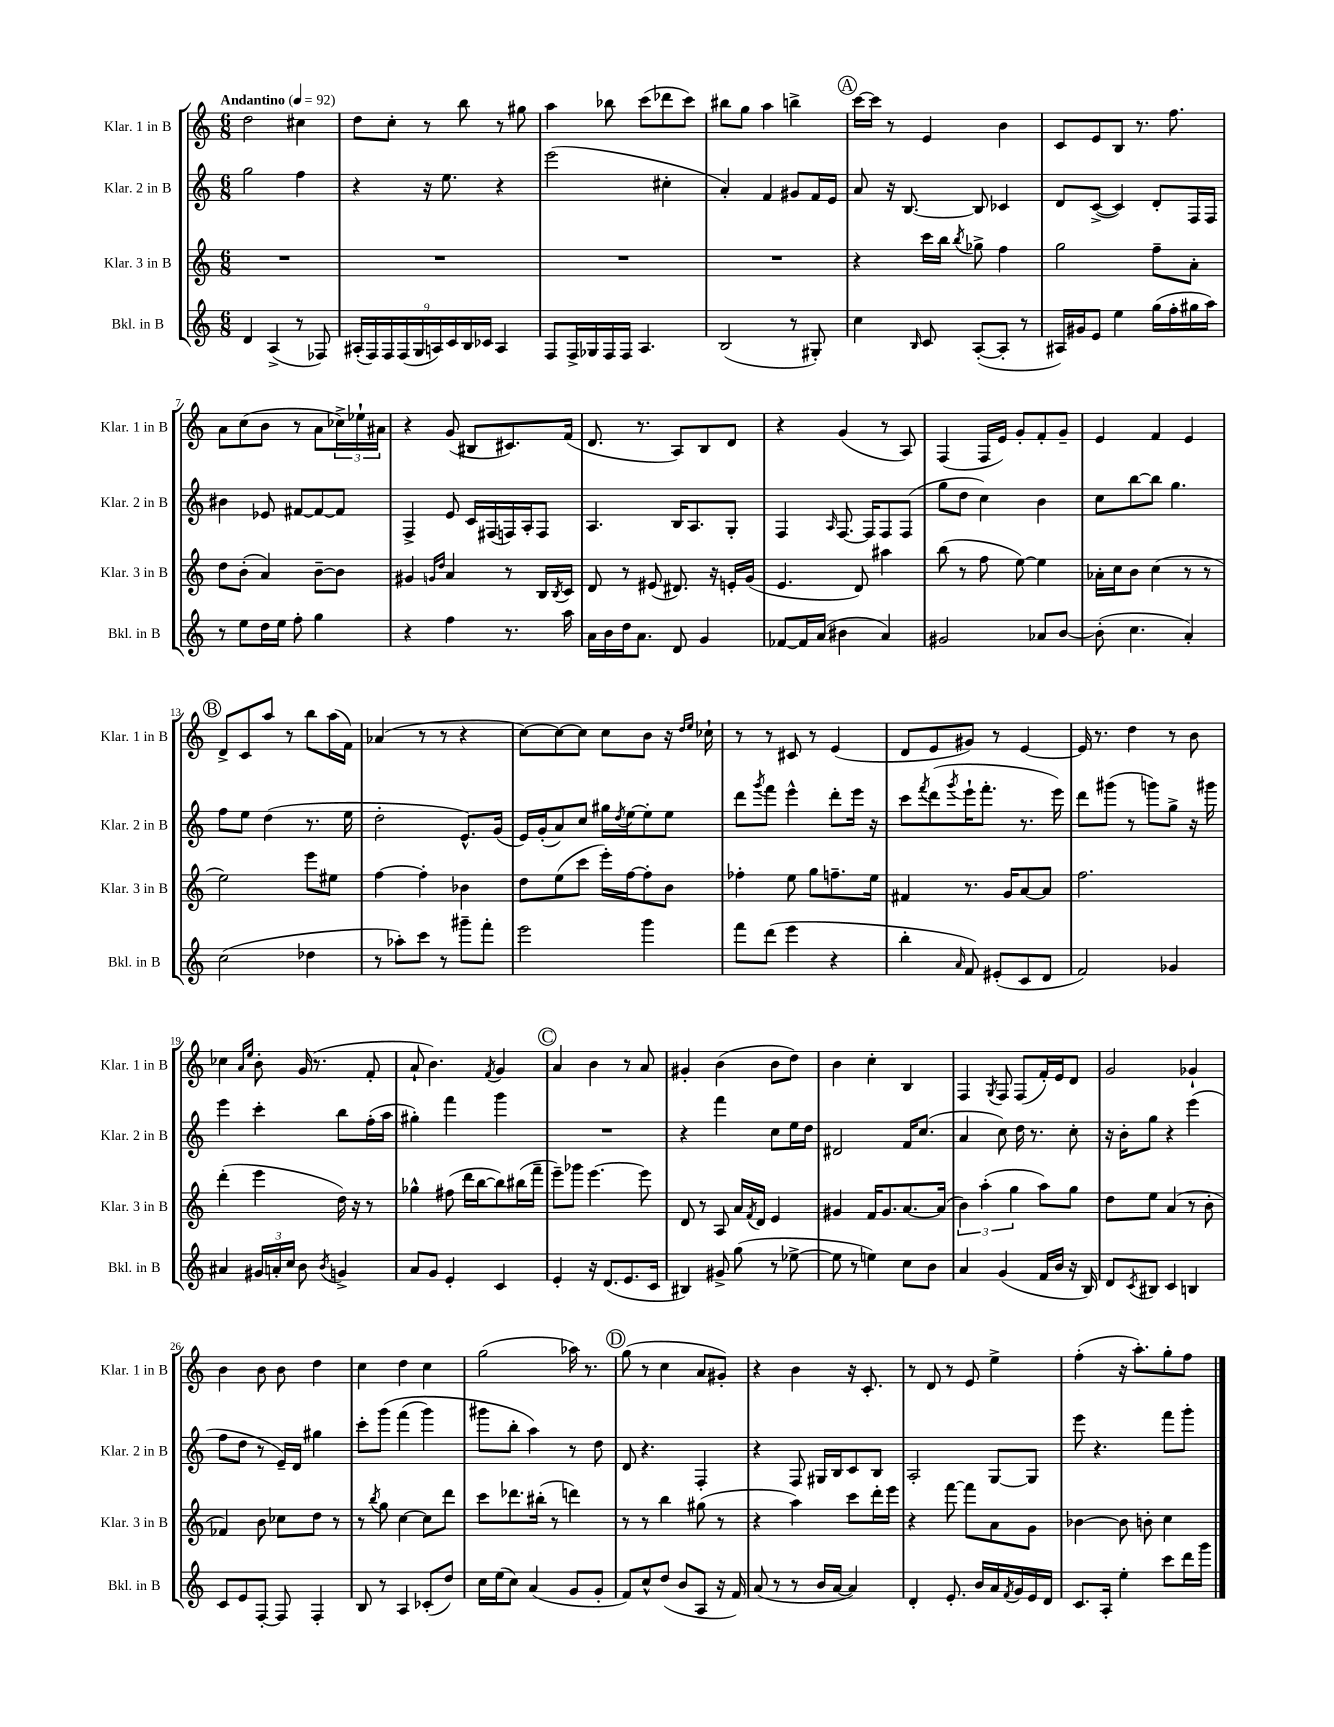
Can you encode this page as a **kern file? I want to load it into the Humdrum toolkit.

**kern	**kern	**kern	**kern
*part4	*part3	*part2	*part1
*staff4	*staff3	*staff2	*staff1
*I"Bkl. in B	*I"Klar. 3 in B	*I"Klar. 2 in B	*I"Klar. 1 in B
*I'Bkl. in B	*I'Klar. 3 in B	*I'Klar. 2 in B	*I'Klar. 1 in B
*clefG2	*clefG2	*clefG2	*clefG2
*k[]	*k[]	*k[]	*k[]
*M6/8	*M6/8	*M6/8	*M6/8
*MM92	*MM92	*MM92	*MM92
=1	=1	=1	=1
!	!	!	!LO:TX:a:B:t=Andantino
4d/	2.r	2gg\	2dd\
(4A^/	.	.	.
8r	.	4ff\	4cc#X\
8F-X/)	.	.	.
=2	=2	=2	=2
(18A#X'/LL	2.r	4r	8dd\L
18F/)	.	.	.
18F/	.	.	.
.	.	.	8cc'\J
(18F/	.	.	.
18G/	.	.	.
.	.	16r	8r
18An/)	.	.	.
.	.	8.ee\	.
18c/	.	.	.
.	.	.	8bb\
18B/	.	.	.
18c-X/JJ	.	.	.
4A/	.	4r	8r
.	.	.	8gg#X\
=3	=3	=3	=3
8F/L	2.r	(2eee\	4aa\
16F^/L	.	.	.
16G-X/	.	.	.
16F/	.	.	8bb-X\
16F/JJ	.	.	.
4.A/	.	.	(8ccc\L
.	.	4cc#X'\	8ddd-X\
.	.	.	8ccc\J)
=4	=4	=4	=4
(2B/	2.r	4a'/)	8bb#X\L
.	.	.	8gg\J
.	.	4f/	4aa\
8r	.	8g#X/L	4bbn^\
8G#X'/)	.	16f/L	.
.	.	16e/JJ	.
!!LO:REH:place=s1:t=A
=5	=5	=5	=5
4cc\	4r	8a/	[16ccc\LL
.	.	.	16ccc\JJ]
.	.	16r	8r
.	.	[8.B/	.
16qqB/	.	.	.
8c/	16ccc\LL	.	4e/
.	16bb\JJ	.	.
.	8qbb/	.	.
([8A'/L	8gg-X^\	8B/]	.
8A'/J]	4ff\	4c-X/	4b\
8r	.	.	.
=6	=6	=6	=6
16A#X/LL)	2gg\	8d/L	8c/L
16g#X/J	.	.	.
8e/J	.	([8c^/J	8e/
4ee\	.	4c/])	8B/J
.	.	.	8.r
(16gg\LL	8ff~\L	8d'/L	.
16ff'\	.	.	8.ff\
16gg#X\	8a'\J	16F/L	.
16aa\JJ)	.	16F/JJ	.
!!LO:LB:g=z
=7	=7	=7	=7
8r	8dd\L	4b#X\	8a\L
8ee\L	(8b'\J	.	(8cc\
16dd\L	4a/)	8e-X/	8b\J
16ee\JJ	.	.	.
8ff'\	.	[8f#X/L	8r
4gg\	[8b~\L	8f#/_	8a\L
.	8b\J]	8f#/J]	24cc-X^\L)
.	.	.	24ee-X`\
.	.	.	24a#X\JJ
=8	=8	=8	=8
4r	4g#X/	4F^/	4r
.	16qqgn/LL	.	.
.	16qqdd/JJ	.	.
4ff\	4a/	8e/	(8g/
.	.	16c/LL	8B#X/L
.	.	(16F#X/	.
8.r	8r	16Fn/)	8.c#X/)
.	.	16A'/J	.
.	16B/LL	8F/J	.
.	8qB/	.	.
16aa\	16c/JJ	.	(16f/Jk
=9	=9	=9	=9
16a\LL	8d/	4.A/	8.d/
16b\	.	.	.
16dd\J	8r	.	.
8.a\J	.	.	8.r
.	(8e#X/	.	.
8d/	8.d#X/)	16B/KL	8A/L)
.	.	8.A/	.
4g/	.	.	8B/
.	16r	.	.
.	16en'/LL	8G'/J	8d/J
.	(16g/JJ	.	.
=10	=10	=10	=10
[8f-X/L	4.e/	4F/	4r
16f-/L]	.	.	.
(16a/JJ	.	.	.
.	.	16qqA/	.
4b#X\	.	[8.F/	(4g/
.	8d/)	.	.
.	.	16F/KL]	.
4a/)	4aa#X\	8F/	8r
.	.	(8F/J	8A/)
=11	=11	=11	=11
2g#X/	(8bb\	8gg\L	(4F/
.	8r	8dd\J	.
.	8ff\	4cc\)	16F/LL
.	.	.	16e/JJ)
.	[8ee\)	.	8g'/L
8a-X/L	4ee\]	4b\	8f'/
[8b/J	.	.	8g~/J
=12	=12	=12	=12
(8b'\]	16a-X'\LL	8cc\L	4e/
.	16cc\J	.	.
4.cc\	8b\J	[8bb\	.
.	(4cc\	8bb\J]	4f/
.	.	4.gg\	.
4a'/)	8r	.	4e/
.	8r	.	.
!!LO:LB:g=z
!!LO:REH:place=s1:t=B
=13	=13	=13	=13
(2cc\	2ee\)	8ff\L	8d^/L
.	.	8ee\J	8c/
.	.	(4dd\	8aa/J
.	.	.	8r
4dd-X\	8eee\L	8.r	8bb\L
.	8ee#X\J	.	(16aa\L
.	.	16ee\	16f\JJ)
=14	=14	=14	=14
8r	[4ff\	2dd'\	(4a-X/
8aa-X'\L)	.	.	.
8ccc\J	4ff'\]	.	8r
8r	.	.	8r
8ggg#X~\L	4b-X\	8.e^^/L)	4r
8fff'\J	.	.	.
.	.	(16g/Jk	.
=15	=15	=15	=15
2eee\	8dd\L	16e/LL)	[8cc\L)
.	.	(16g'/J	.
.	(8ee\	8a/)	8cc\_
.	8ccc\J	8cc/J	8cc\J]
.	16eee'\LL)	16gg#X\LL	8cc\L
.	.	8qdd/	.
.	[16ff\J	[16ee\J	.
4ggg\	8ff'\]	8ee'\]	8b\J
.	8b\J	8ee\J	16r
.	.	.	16qqdd/LL
.	.	.	16qqee/JJ
.	.	.	16cc-X`\
=16	=16	=16	=16
8fff\L	4ff-X'\	8ddd\L	8r
.	.	8qggg/	.
(8ddd\J	.	8fff\J	8r
4eee\	8ee\	4eee^^\	8c#X/
.	8gg\L	.	8r
4r	8.ffn~\	8ddd'\L	(4e/
.	.	16eee\Jk	.
.	16ee\Jk	16r	.
=17	=17	=17	=17
4bb'\	4f#X/	8ccc\L	8d/L
.	.	8qfff/	.
.	.	(8ddd\	8e/
16qqa/	.	8qggg/	.
8f/)	8.r	16eee`\K	8g#X/J)
.	.	8.fff'\J	.
(8e#X'/L	.	.	8r
.	16g/KL	.	.
8c/	[8a/	8.r	[4e/
8d/J	8a/J]	.	.
.	.	16eee\)	.
=18	=18	=18	=18
2f/)	2.ff\	8ddd\L	16e/]
.	.	.	8.r
.	.	(8ggg#X\J	.
.	.	8r	4dd\
.	.	8gggn\L)	.
4g-X/	.	8gg^\J	8r
.	.	16r	8b\
.	.	16ggg#X\	.
!!LO:LB:g=z
=19	=19	=19	=19
4a#X/	(4ddd'\	4eee\	4cc-X\
.	.	.	16qqa/LL
.	.	.	16qqee/JJ
24g#X/LL	4eee\	4ccc'\	8b'\
24an'/	.	.	.
24cc/JJ	.	.	.
8b\	.	.	(16g/
.	.	.	8.r
8qb/	.	.	.
4gn^/	16dd\)	8bb\L	.
.	16r	.	.
.	8r	(16ff'\L	8f'/
.	.	16aa\JJ	.
=20	=20	=20	=20
8a/L	4gg-X^^\	4gg#X'\)	8a`/
8g/J	.	.	4.b\)
4e'/	(8ff#X\	4fff\	.
.	16ddd\LL	.	.
.	[16bb\J	.	.
.	.	.	8qf/
4c/	8bb\])	4ggg\	4g/
.	(16bb#X\L	.	.
.	16fff~\JJ	.	.
!!LO:REH:place=s1:t=C
=21	=21	=21	=21
4e'/	8eee~\L)	2.r	4a/
.	8ggg-X\J	.	.
16r	[4.eee\	.	4b\
(8.d/L	.	.	.
8.e/	.	.	8r
.	8eee\]	.	8a/
16c/Jk	.	.	.
=22	=22	=22	=22
4B#X/)	8d/	4r	4g#X'/
.	8r	.	.
8g#X^/	8A/	4fff\	(4b\
(8gg\	16a/LL	.	.
.	8qf/	.	.
.	16d/JJ	.	.
8r	4e/	8cc\L	8b\L
[8ee-X^\	.	16ee\L	8dd\J)
.	.	16dd\JJ	.
=23	=23	=23	=23
8ee-\]	4g#X/	2d#X/	4b\
8r	.	.	.
4een\)	16f/KL	.	4cc'\
.	8.g#/	.	.
8cc\L	[8.a/	16f/KL	4B/
.	.	(8.cc/J	.
8b\J	.	.	.
.	(16a/Jk]	.	.
=24	=24	=24	=24
4a/	6b\)	4a/	4F/
.	(6aa'\	.	.
.	.	.	8qG/
(4g/	.	8cc\)	8F/
.	6gg\	.	.
.	.	16dd\	(8F/L
.	.	8.r	.
16f/LL	8aa\L)	.	16f'/L)
16b/JJ	.	.	16e/J
16r	8gg\J	8cc'\	8d/J
16B/)	.	.	.
=25	=25	=25	=25
8d/L	8dd\L	16r	2g/
.	.	16b'\KL	.
8qc/	.	.	.
8B#X/J	8ee\J	8gg\J	.
4c/	(4a/	4r	.
4Bn/	8r	(4eee\	4g-X`/
.	8b'\	.	.
!!LO:LB:g=z
=26	=26	=26	=26
8c/L	4f-X/)	8ff\L	4b\
8e/	.	8dd\J	.
[8F'/J	8b\	8r	8b\
8F/]	8cc-X\L	16e~/LL)	8b\
.	.	16d/JJ	.
4F'/	8dd\J	4gg#X\	4dd\
.	8r	.	.
=27	=27	=27	=27
8B/	8r	8ccc'\L	4cc\
.	8qbb/	.	.
8r	8gg\	(8ggg\J	.
4A/	[4cc\	(4fff\	4dd\
(8c-X'/L	8cc\L]	4ggg\)	4cc\
8dd/J)	8ddd\J	.	.
=28	=28	=28	=28
16cc\LL	8ccc\L	8ggg#X\L	(2gg\
(16ee\J	.	.	.
8cc\J)	8.ddd-X\	8bb'\J	.
(4a/	.	4aa\)	.
.	(16bb#X'\Jk	.	.
.	8r	.	.
8g/L	4dddn\)	8r	16aa-X\)
.	.	.	8.r
8g'/J	.	8dd\	.
!!LO:REH:place=s1:t=D
=29	=29	=29	=29
8f/L)	8r	8d/	(8gg\
8cc^^/	8r	4.r	8r
(8dd/J	4bb\	.	4cc\
8b/L	.	.	.
8A/J	(8gg#X\	4F'/	8a/L
16r	8r	.	8g#X'/J)
16f/)	.	.	.
=30	=30	=30	=30
(8a/	4r	4r	4r
8r	.	.	.
8r	4aa\)	8F/	4b\
16b/LL	.	16G#X/LL	.
[16a/JJ	.	16B/J	.
4a/])	8ccc\L	8c/	16r
.	.	.	8.c'/
.	16ddd'\L	8B/J	.
.	16eee\JJ	.	.
=31	=31	=31	=31
4d'/	4r	2A'/	8r
.	.	.	8d/
8.e'/	[8fff\	.	8r
.	8fff\L]	.	8e/
16b/LL	.	.	.
16a/	8a\	[8G/L	4ee^\
8qf/	.	.	.
16g/	.	.	.
16e/	8g\J	8G/J]	.
16d/JJ	.	.	.
=32	=32	=32	=32
8.c/L	[4b-X\	8eee\	(4ff'\
.	.	4.r	.
16A'/Jk	.	.	.
4ee'\	8b-\]	.	16r
.	.	.	8.aa'\L)
.	8bn'\	.	.
8ccc\L	4cc\	8fff\L	8gg'\
16ddd\L	.	8ggg'\J	8ff\J
16ggg\JJ	.	.	.
==	==	==	==
*-	*-	*-	*-
